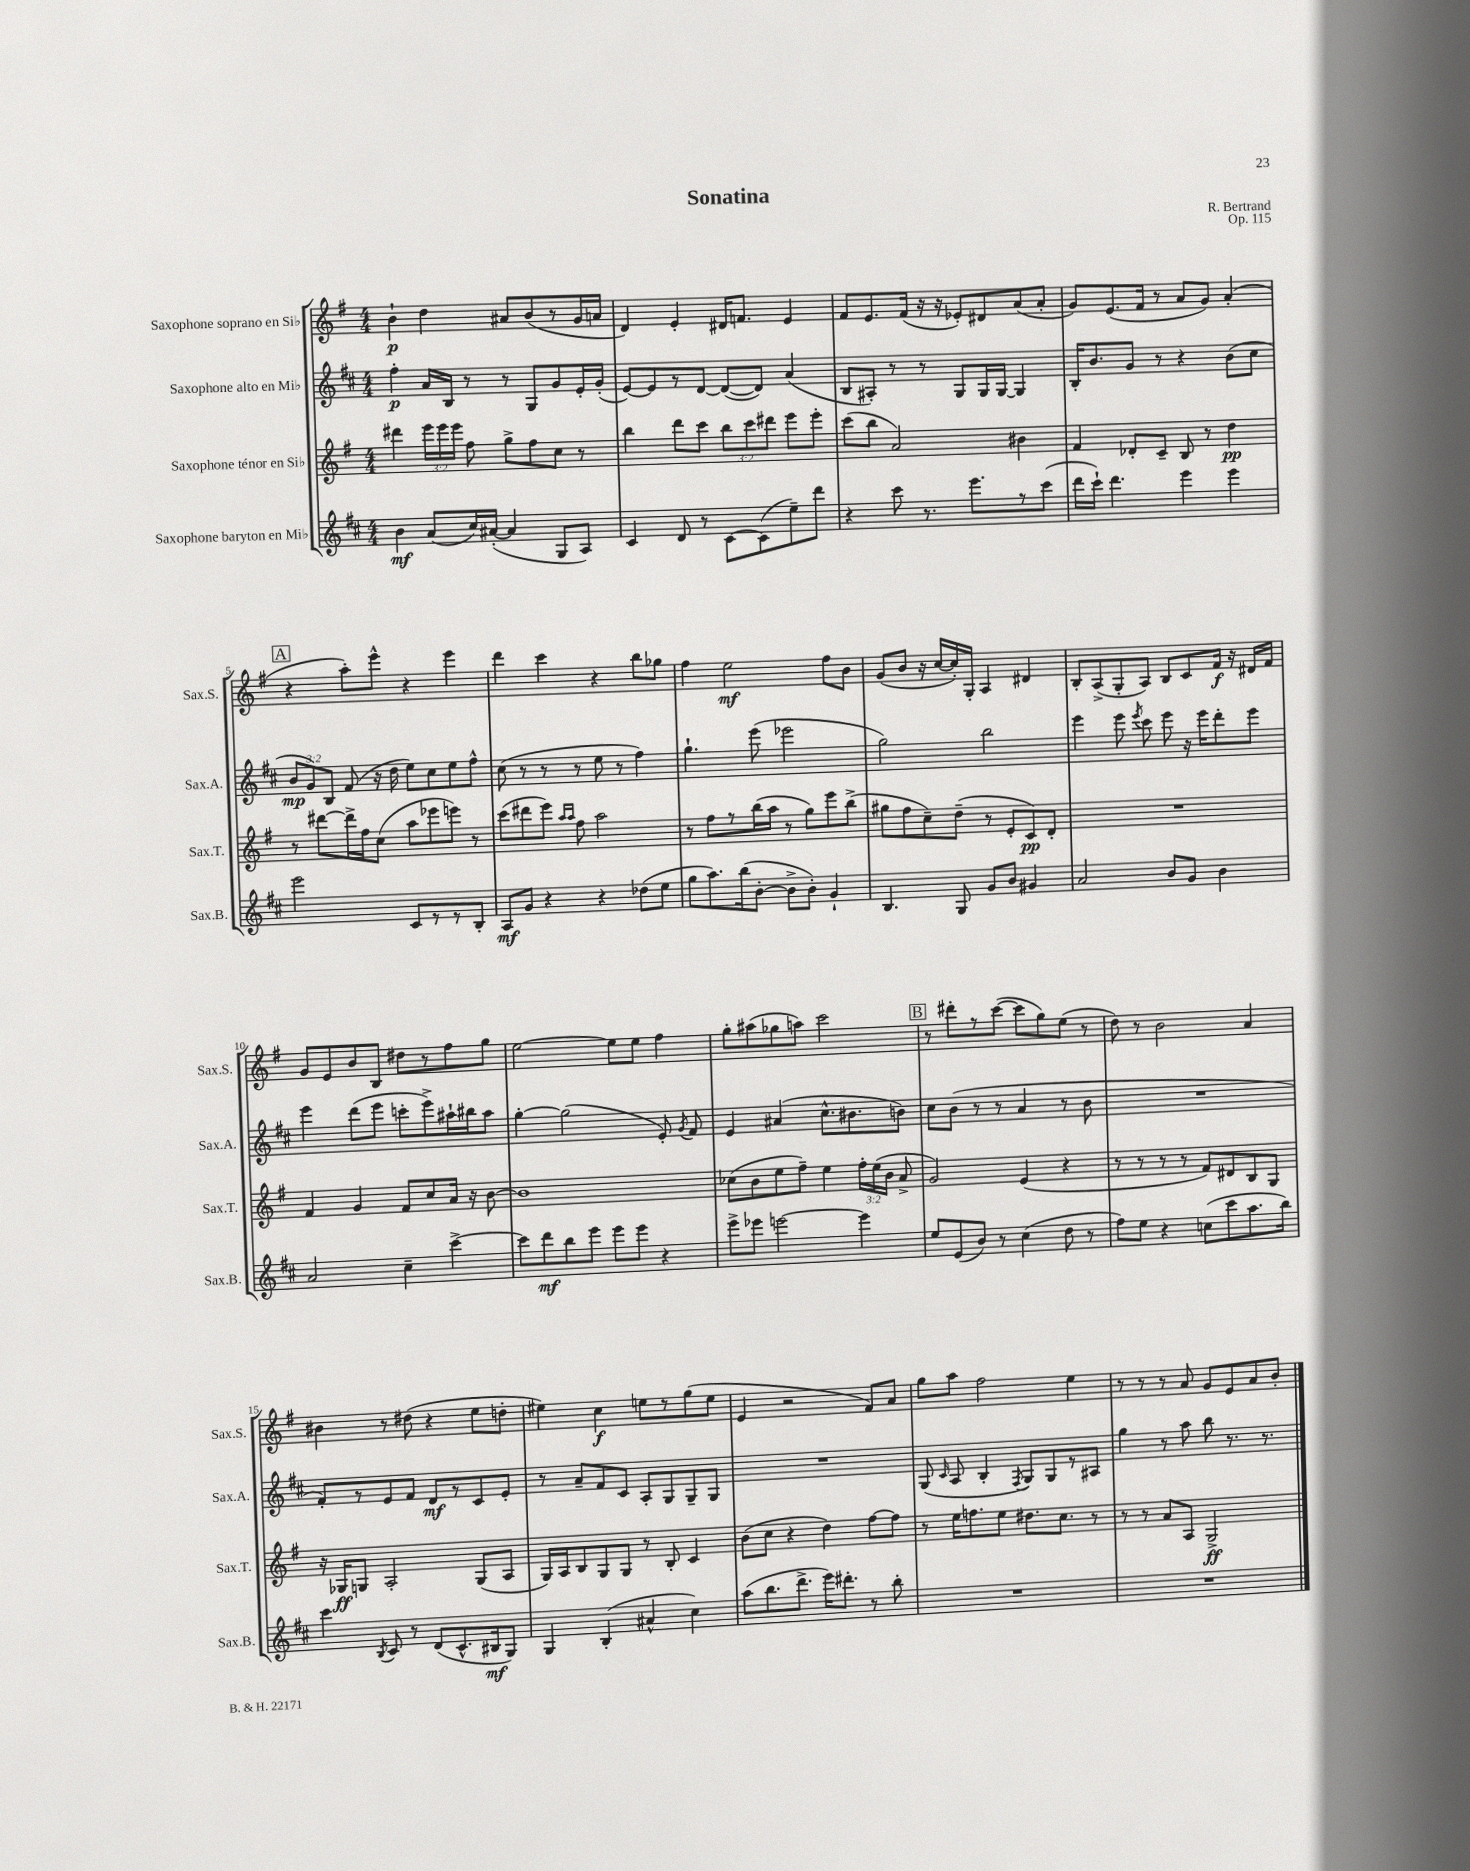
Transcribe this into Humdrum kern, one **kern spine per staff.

**kern	**kern	**kern	**kern
*staff4	*staff3	*staff2	*staff1
*clefG2	*clefG2	*clefG2	*clefG2
*k[f#c#]	*k[f#]	*k[f#c#]	*k[f#]
*M4/4	*M4/4	*M4/4	*M4/4
4b	4ddd#	4ff#'	4b`
(8a	24eee	16a	4dd
.	24eee	.	.
.	.	16B	.
.	24eee	.	.
16cc#)	8ff#	8r	.
([16a#'	.	.	.
4a#]	8gg^	8r	8a#
.	8ff#	8G	(8b
8G	8cc	8g	8r
8A)	8r	16e'	16g
.	.	(16g'	16a
=	=	=	=
4c#	4bb	[8e)	4d)
.	.	8e]	.
8d	8ddd	8r	4e'
8r	8ccc	[8d	.
[8c#	12bb	(8d_	16d#
.	.	.	8.f
.	12ccc	.	.
(8c#]	.	8d])	.
.	12ddd#	.	.
8ee~)	8eee	(4a	4e
8ddd	8eee'	.	.
=	=	=	=
4r	(8ccc	8B	8f#
.	8bb	8A#')	8.e
8ccc#	2a)	8r	.
.	.	.	(16f#
8.r	.	8r	16r
.	.	.	16r
.	.	8G	8e-')
8.eee	.	.	.
.	.	16G	8d#
.	.	[16G	.
8r	4b#	4G]	(8a
(8ccc#	.	.	8a'
=	=	=	=
16ddd	4f#	16B'	8g)
16ccc#`)	.	8.b	.
4.ddd	.	.	(8.e
.	8d-'	8g	.
.	.	.	16f#
.	8c~	8r	8r
4eee	8B	4r	8a
.	8r	.	8g)
4eee	4dd	(8b	(4a'
.	.	8cc#	.
=	=	=	=
2eee	8r	12b	4r
.	.	12g)	.
.	[8ddd#	.	.
.	.	12B	.
.	16ddd#^]	(8f#	8aa')
.	16ff#	.	.
.	(8cc	16r	8eee^^
.	.	16dd	.
8c#	8aa	8ee)	4r
8r	8eee-	8cc#	.
8r	8eee)	8ee	4eee
8B'	8r	8ff#^^	.
=	=	=	=
8A	(8ccc	(8cc#	4ddd
8g	8ddd#	8r	.
4r	8eee)	8r	4ccc
.	16qqaa	.	.
.	16qqaa	.	.
.	8ff#	8r	.
4r	2aa	8ee	4r
.	.	8r	.
(8dd-	.	4ff#)	8bb
8ee	.	.	8gg-
=	=	=	=
8gg	8r	4.gg`	4ff#
8.aa)	8ff#	.	.
.	8r	.	2ee
(16bb	.	.	.
[8b'	(16bb	(8eee	.
.	16aa	.	.
8b^]	8r	2eee-	.
8b')	8gg)	.	.
4g`	8eee	.	8ff#
.	(8bb^	.	8b
=	=	=	=
4.B	8gg#	2gg)	(8g
.	8ff#	.	8b
.	8cc~)	.	16r
.	.	.	[16cc
8G	(8dd~	.	16cc'])
.	.	.	16G'
8g	8r	2bb	4A
8b	8e'	.	.
4g#	8c)	.	4d#
.	8d'	.	.
=	=	=	=
2a	1r	4eee	8B'
.	.	.	(8A^
.	.	8eee	8G'
.	.	8qeee	.
.	.	8ccc#	8A)
8b	.	8eee	8B
8g	.	16r	8c
.	.	16eee	.
4b	.	8ddd'	16f#
.	.	.	16r
.	.	8eee	16d#
.	.	.	16f#
=	=	=	=
2a	4f#	4eee	8g
.	.	.	8e
.	4g	(8ddd	8b
.	.	8eee	8B
4cc#~	8f#	8ccc'	8dd#
.	8cc	8eee^)	8r
[4ccc#^	16a	16aa#`	8ff#
.	16r	16bb#	.
.	[8b	8aa#	8gg
=	=	=	=
8ccc#]	1b]	[4gg'	[2ee
8ddd	.	.	.
8bb	.	(2gg]	.
8eee	.	.	.
8eee	.	.	8ee]
8eee	.	.	8ee
4r	.	8e')	4ff#
.	.	8qg	.
.	.	8f#	.
=	=	=	=
8eee^	(8cc-	4e	8gg'
8eee-	8b	.	(8aa#
[2eee	8ee	(4a#	8gg-
.	8ff#~)	.	8aa)
.	4ee	8.cc#^^	2ccc
.	.	8.b#	.
4eee]	24ff#'	.	.
.	(24ee	.	.
.	24b	.	.
.	8a^	8b)	.
=	=	=	=
8ee	2g)	8cc#	8r
(8e	.	(8b	8ddd#'
8b)	.	8r	8r
8r	.	8r	([8ccc
(4cc#	(4e	4a	8ccc]
.	.	.	8gg)
8dd	4r	8r	(8ee
8r	.	8b	8r
=	=	=	=
8ff#)	8r	1r	8dd)
8ee	8r	.	8r
4r	8r	.	2b
.	8r	.	.
(8cc	8f#)	.	.
8ccc#	8d#	.	.
8.aa	8B	.	4a
.	8G	.	.
16bb)	.	.	.
=	=	=	=
4ccc#	16r	8f#')	4b#
.	16G-	.	.
.	8G	8r	.
8qB	.	.	.
8c#	2A'	8e	8r
8r	.	8f#	(8dd#
(8d	.	8d	4r
8.c#^^	.	8r	.
.	(8G	8c#	8ee
16B#	.	.	.
8G)	8A	8e'	8dd'
=	=	=	=
4G	16G)	8r	4ee#)
.	16A	.	.
.	8B	8a~	.
(4B'	8G	8f#	4cc
.	8G	8c#	.
4a#^^	8r	8A'	8ee
.	8B'	8G	8r
4cc#)	4c	8G~	(8gg
.	.	8G	8ee
=	=	=	=
(8aa	(8b	1r	4e
8.bb	8cc	.	.
.	4r	.	2r
8.ddd^	.	.	.
16eee)	4dd)	.	.
8.ddd#'	.	.	.
8r	[8ff#	.	8f#)
8bb'	8ff#]	.	8a
=	=	=	=
1r	8r	(8G	8gg
.	.	16qqc#	.
.	16ee	8A	8aa
.	8.ff	.	.
.	.	4B'	2ff#
.	8ee	.	.
.	.	8qF#	.
.	8.dd#	8G)	.
.	.	8G	.
.	8.cc	.	.
.	.	8r	4ee
.	8r	8A#	.
=	=	=	=
1r	8r	4gg	8r
.	8r	.	8r
.	8a	8r	8r
.	8A	8aa	8a
.	2G^	8bb	8g
.	.	8.r	8e
.	.	.	8a
.	.	8.r	.
.	.	.	8b'
==	==	==	==
*-	*-	*-	*-
